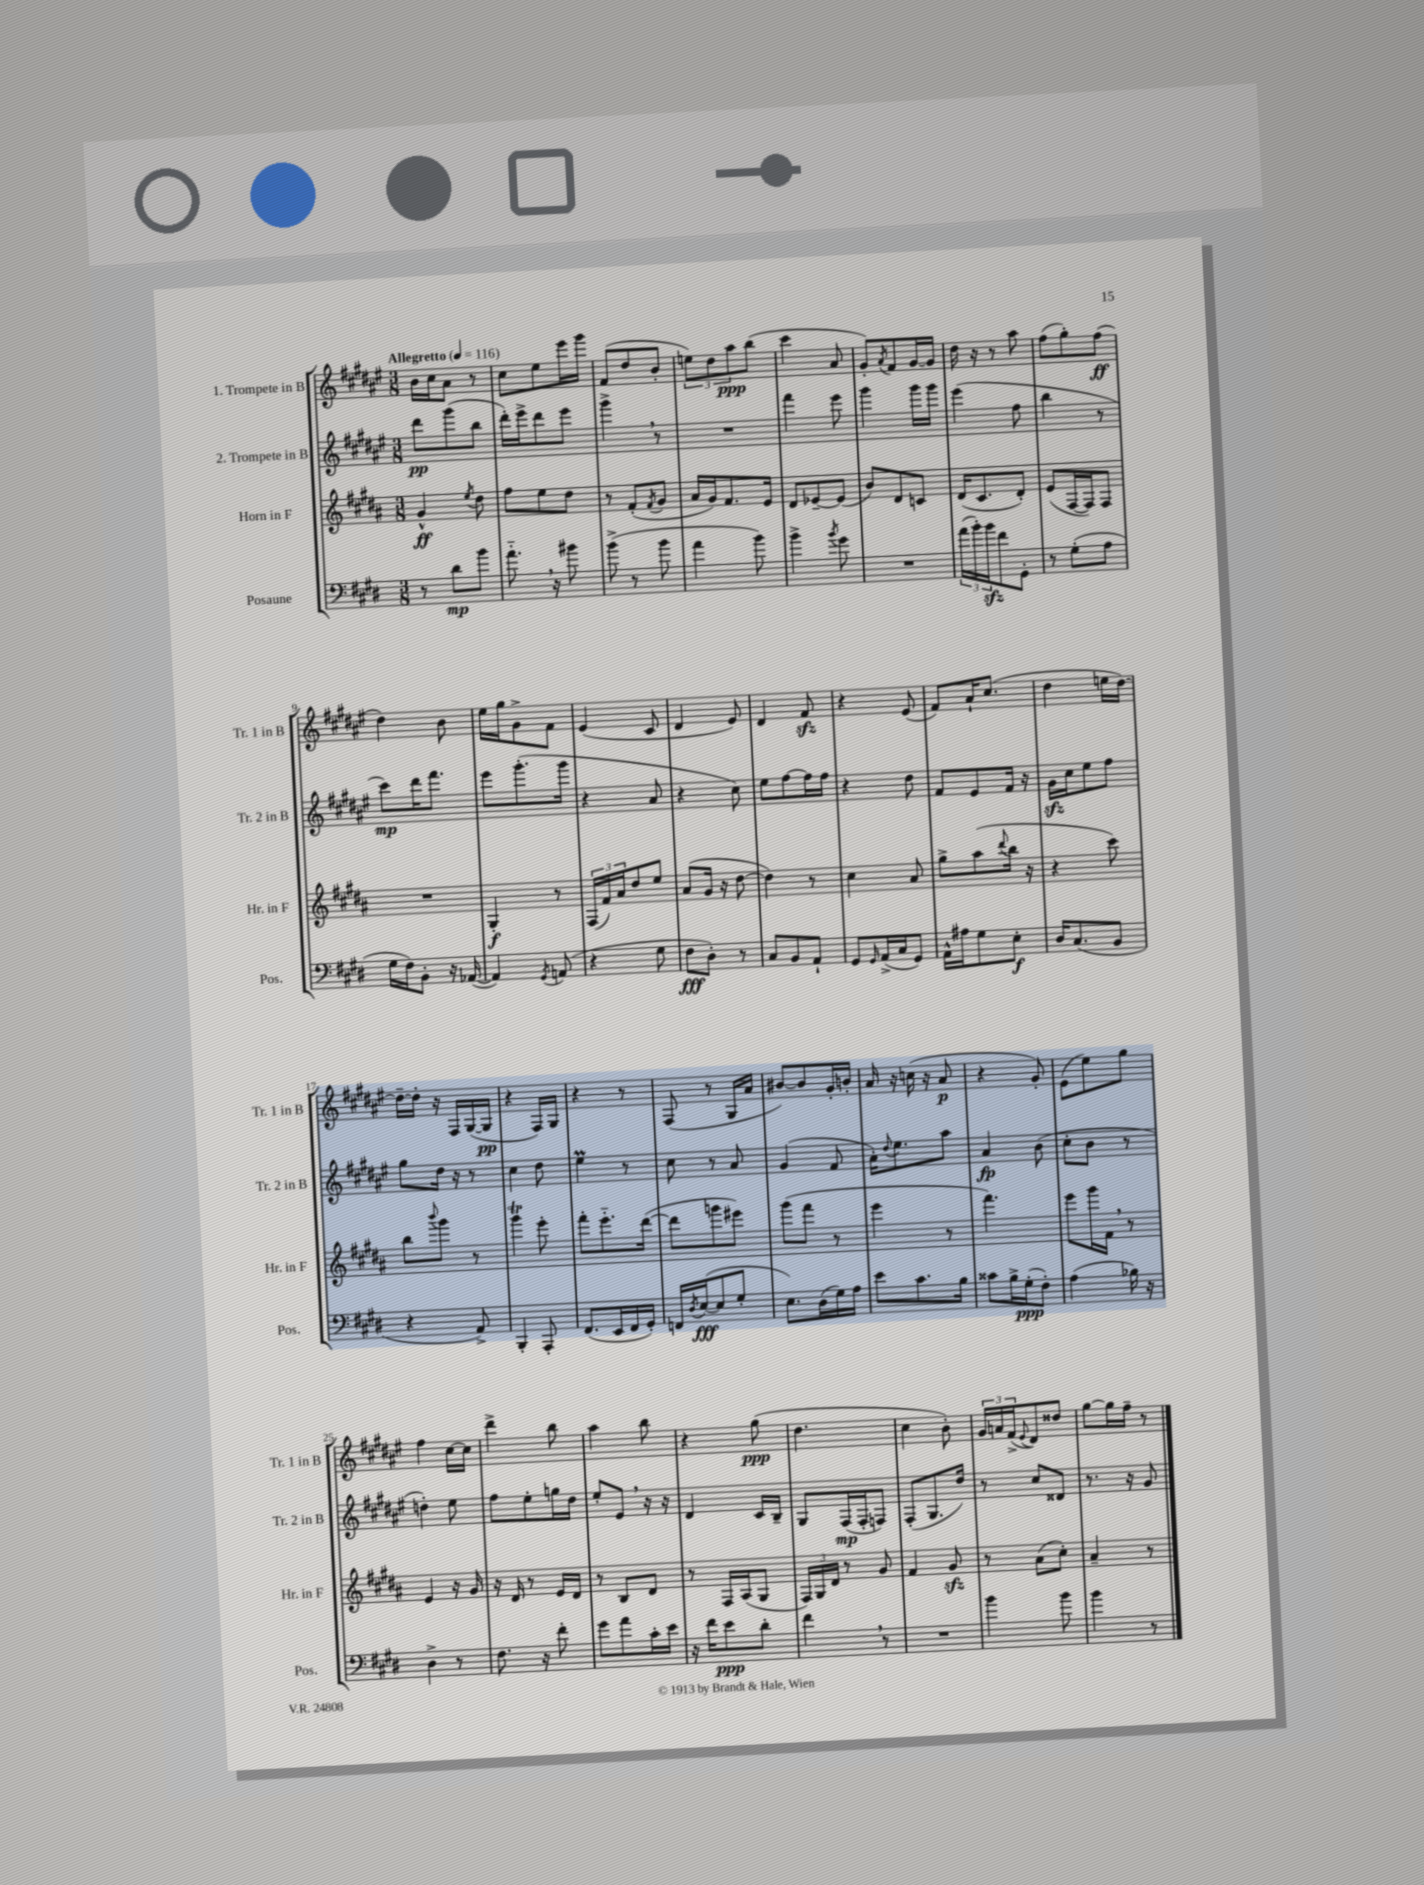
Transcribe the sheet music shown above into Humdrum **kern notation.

**kern	**dynam	**kern	**dynam	**kern	**dynam	**kern	**dynam
*part4	*part4	*part3	*part3	*part2	*part2	*part1	*part1
*staff4	*staff4	*staff3	*staff3	*staff2	*staff2	*staff1	*staff1
*I"Posaune	*	*I"Horn in F	*	*I"2. Trompete in B	*	*I"1. Trompete in B	*
*I'Pos.	*	*I'Hr. in F	*	*I'Tr. 2 in B	*	*I'Tr. 1 in B	*
*clefF4	*	*clefG2	*	*clefG2	*	*clefG2	*
*k[f#c#g#d#]	*	*k[f#c#g#d#a#]	*	*k[f#c#g#d#a#e#]	*	*k[f#c#g#d#a#e#]	*
*M3/8	*	*M3/8	*	*M3/8	*	*M3/8	*
*MM116	*	*MM116	*	*MM116	*	*MM116	*
=1	=1	=1	=1	=1	=1	=1	=1
!	!	!	!	!	!	!LO:TX:a:B:t=Allegretto	!
8r	.	4g#^^/	ff	8ddd#\L	pp	16b\LL	.
.	.	.	.	.	.	16cc#\J	.
8d#\L	mp	.	.	(8ggg#\	.	8a#\J	.
.	.	8qee/	.	.	.	.	.
8b\J	.	8dd#\	.	8bb\J	.	8r	.
=2	=2	=2	=2	=2	=2	=2	=2
8.a,\	.	8ff#\L	.	16ddd#'\LL)	.	8cc#\L	.
.	.	.	.	16eee#^\J	.	.	.
.	.	8ee\	.	8ddd#\	.	8ee#\	.
16r	.	.	.	.	.	.	.
8b#X\	.	8dd#\J	.	8eee#\J	.	16eee#\L	.
.	.	.	.	.	.	16ggg#\JJ	.
=3	=3	=3	=3	=3	=3	=3	=3
(8b^\	.	8r	.	4ggg#^,\	.	(8f#/L	.
8r	.	(8f#'/L	.	.	.	8dd#/	.
.	.	8qf#/	.	.	.	.	.
8b\	.	8g#/J	.	8r	.	8b'/J	.
=4	=4	=4	=4	=4	=4	=4	=4
4a\	.	16a#/LL	.	4.r	.	12een\L)	.
.	.	16g#/J)	.	.	.	.	.
.	.	.	.	.	.	12dd#\	.
.	.	8.f#/	.	.	.	.	.
.	.	.	.	.	.	12aa#\	ppp
8b\)	.	.	.	.	.	(8bb\J	.
.	.	16e/Jk	.	.	.	.	.
=5	=5	=5	=5	=5	=5	=5	=5
4b^\	.	8d#/L	.	4fff#\	.	4ccc#\	.
.	.	[8e-X~/	.	.	.	.	.
8qb/	.	.	.	.	.	.	.
8g#\	.	(8e-/J]	.	8eee#\	.	8a#/	.
=6	=6	=6	=6	=6	=6	=6	=6
4.r	.	8b/L)	.	4ggg#\	.	8g#'/L)	.
.	.	.	.	.	.	8qa#/	.
.	.	8d#/	.	.	.	8f#/	.
.	.	8cn/J	.	16ggg#\LL	.	[16g#/L	.
.	.	.	.	16ggg#\JJ	.	16g#/JJ]	.
=7	=7	=7	=7	=7	=7	=7	=7
(24a\LL	.	(16d#/KL	.	(4eee#\	.	16dd#\	.
24b'\)	.	.	.	.	.	.	.
.	.	8.c#/	.	.	.	16r	.
24bzz\J	.	.	.	.	.	.	.
8f#\	.	.	.	.	.	8r	.
8GG#'\J	.	8d#'/J)	.	8ff#\	.	8aa#\	.
=8	=8	=8	=8	=8	=8	=8	=8
8r	.	(8e/L	.	4bb\	.	(8ff#\L	.
(8G#'\L	.	[16F#/L	.	.	.	8gg#'\)	.
.	.	16F#/J])	.	.	.	.	.
8A\J	.	8F#/J	.	8r	.	(8ff#\J	ff
!!LO:LB:g=z
=9	=9	=9	=9	=9	=9	=9	=9
16G#\LL	.	4.r	.	8ccc#\L)	mp	4dd#\)	.
16F#\J)	.	.	.	.	.	.	.
8BB'\J	.	.	.	16ddd#\K	.	.	.
.	.	.	.	8.fff#\J	.	.	.
16r	.	.	.	.	.	8b\	.
([16AA-X/	.	.	.	.	.	.	.
=10	=10	=10	=10	=10	=10	=10	=10
4AA-/])	.	4G#'/	f	8eee#\L	.	16ee#\LL	.
.	.	.	.	.	.	16gg#\J	.
.	.	.	.	(8.ggg#'\	.	8g#^\	.
8qGG#/	.	.	.	.	.	.	.
(8AAn/	.	8r	.	.	.	8f#\J	.
.	.	.	.	16ggg#\Jk	.	.	.
=11	=11	=11	=11	=11	=11	=11	=11
4r	.	(24F#/LL	.	4r	.	(4e#/	.
.	.	24f#/)	.	.	.	.	.
.	.	24a#/J	.	.	.	.	.
.	.	8dd#/	.	.	.	.	.
8G#\	.	8ee/J	.	8a#/	.	8c#/	.
=12	=12	=12	=12	=12	=12	=12	=12
8F#\L	fff	(8a#/L	.	4r	.	4d#/	.
8D#'\J)	.	16g#/Jk	.	.	.	.	.
.	.	16r	.	.	.	.	.
8r	.	[8dd#\	.	8cc#\)	.	8e#/)	.
=13	=13	=13	=13	=13	=13	=13	=13
8C#/L	.	4dd#\])	.	8ee#\L	.	4d#/	.
8BB/	.	.	.	[8ff#\	.	.	.
8AA`/J	.	8r	.	16ff#\L]	.	8f#zz/	.
.	.	.	.	16ff#\JJ	.	.	.
=14	=14	=14	=14	=14	=14	=14	=14
8GG#/L	.	4cc#\	.	4r	.	4r	.
16qqGG#/	.	.	.	.	.	.	.
(16AA^/L	.	.	.	.	.	.	.
16C#/J	.	.	.	.	.	.	.
8GG#/J)	.	8a#/	.	8dd#\	.	(8e#/	.
=15	=15	=15	=15	=15	=15	=15	=15
16AA^^\LL	.	8gg#^\L	.	8f#/L	.	8f#/L)	.
16A#X\J	.	.	.	.	.	.	.
8G#\	.	(8aa#\	.	8e#/	.	16a#`/K	.
.	.	.	.	.	.	(8.cc#/J	.
.	.	8qqddd#/	.	.	.	.	.
8E'\J	f	16bb\Jk	.	16f#/Jk	.	.	.
.	.	16r	.	16r	.	.	.
=16	=16	=16	=16	=16	=16	=16	=16
16D#/KL	.	4r	.	16g#zz\LL	.	4dd#\	.
(8.C#/	.	.	.	16cc#\J	.	.	.
.	.	.	.	8ee#\	.	.	.
8BB/J	.	8ccc#\)	.	8ff#\J	.	16een\LL	.
.	.	.	.	.	.	[16dd#\JJ)	.
!!LO:LB:g=z
=17	=17	=17	=17	=17	=17	=17	=17
4r	.	8bb\L	.	8gg#\L	.	16dd#~\LL_	.
.	.	.	.	.	.	16dd#'\JJ]	.
.	.	8qqbbb/	.	.	.	.	.
.	.	8ggg#\J	.	16dd#\Jk	.	16r	.
.	.	.	.	16r	.	16F#/LL	.
8AA^/)	.	8r	.	8r	.	([16G#/	.
.	.	.	.	.	.	16G#/JJ]	pp
=18	=18	=18	=18	=18	=18	=18	=18
4BBB'/	.	4ggg#T\	.	4cc#\	.	4r	.
8AAA'/	.	8eee'\	.	8dd#\	.	16F#/LL)	.
.	.	.	.	.	.	16G#/JJ	.
=19	=19	=19	=19	=19	=19	=19	=19
(8.FF#/L	.	8fff#'\L	.	4ee#m\	.	4r	.
.	.	8.eee\	.	.	.	.	.
16EE/L	.	.	.	.	.	.	.
16FF#/	.	.	.	8r	.	8r	.
16GG#'/JJ)	.	([16ddd#\Jk	.	.	.	.	.
=20	=20	=20	=20	=20	=20	=20	=20
16FFn/LL	.	8ddd#\L]	.	8cc#\	.	(8F#/	.
8qD#/	.	.	.	.	.	.	.
([16E/J	fff	.	.	.	.	.	.
8E/]	.	8gggn\	.	8r	.	8r	.
8G#'/J	.	8eee#X\J)	.	8a#/	.	16G#/LL	.
.	.	.	.	.	.	16a#/JJ	.
=21	=21	=21	=21	=21	=21	=21	=21
8.E\L)	.	(8ggg#\L	.	(4g#/	.	[8b#X/L)	.
.	.	8fff#\J	.	.	.	8b#/]	.
(16D#\L	.	.	.	.	.	.	.
16G#\)	.	8r	.	8f#/	.	16g#'/L	.
16A\JJ	.	.	.	.	.	16bn'/JJ	.
=22	=22	=22	=22	=22	=22	=22	=22
8e\L	.	4eee\	.	16a#'\KL)	.	16a#/	.
.	.	.	.	8qqdd#/	.	.	.
.	.	.	.	8.ee#\	.	16r	.
8.c#\	.	.	.	.	.	(16ccn\	.
.	.	.	.	.	.	16r	.
.	.	8r	.	8aa#\J	.	8a#/	p
16B\Jk	.	.	.	.	.	.	.
=23	=23	=23	=23	=23	=23	=23	=23
8c##X\L	.	4.fff#\)	.	4a#/	fp	4r	.
16B^\L	.	.	.	.	.	.	.
(16G#'\J	ppp	.	.	.	.	.	.
8F#'\J)	.	.	.	(8b\	.	8g#'/)	.
=24	=24	=24	=24	=24	=24	=24	=24
(4A\	.	8eee\L	.	8cc#'\L	.	(8e#\L	.
.	.	16ggg#\L	.	8b\J	.	8ee#\)	.
.	.	16f#,\JJ	.	.	.	.	.
16B-X\)	.	8r	.	8r	.	8gg#\J	.
16r	.	.	.	.	.	.	.
!!LO:LB:g=z
=25	=25	=25	=25	=25	=25	=25	=25
4D#^\	.	4e/	.	4ddn'\)	.	4ff#\	.
8r	.	16r	.	8ee#\	.	[16cc#\LL	.
.	.	16g#/	.	.	.	16cc#\JJ]	.
=26	=26	=26	=26	=26	=26	=26	=26
8.F#\	.	16r	.	8ff#\L	.	4ddd#^\	.
.	.	16d#/	.	.	.	.	.
.	.	8r	.	8ee#'\	.	.	.
16r	.	.	.	.	.	.	.
8f#'\	.	16e/LL	.	16ggn\L	.	8bb\	.
.	.	16d#/JJ	.	16dd#\JJ	.	.	.
=27	=27	=27	=27	=27	=27	=27	=27
8g#\L	.	8r	.	8ee#'/L	.	4aa#\	.
8a\	.	8B/L	.	8e#,/J	.	.	.
16c#'\L	.	8d#/J	.	16r	.	8bb\	.
16e\JJ	.	.	.	16r	.	.	.
=28	=28	=28	=28	=28	=28	=28	=28
16r	.	8r	.	4d#/	.	4r	.
16f#\KL	.	.	.	.	.	.	.
8e\	ppp	16F#/LL	.	.	.	.	.
.	.	(16A#/J	.	.	.	.	.
8d#'\J	.	8G#/J	.	16c#/LL	.	(8gg#\	ppp
.	.	.	.	16B~/JJ	.	.	.
=29	=29	=29	=29	=29	=29	=29	=29
4f#,\	.	24F#/LL)	.	8G#/L	.	4.dd#\	.
.	.	24G#/	.	.	.	.	.
.	.	24d#/JJ	.	.	.	.	.
.	.	8r	.	(16F#/L	mp	.	.
.	.	.	.	16F#'/J	.	.	.
8r	.	8g#/	.	8Fn/J)	.	.	.
=30	=30	=30	=30	=30	=30	=30	=30
4.r	.	4f#/	.	(8F#'/L	.	4cc#\	.
.	.	.	.	8.G#/	.	.	.
.	.	8g#zz/	.	.	.	8b'\)	.
.	.	.	.	16dd#/Jk)	.	.	.
=31	=31	=31	=31	=31	=31	=31	=31
4b\	.	8r	.	8r	.	24g#/LL	.
.	.	.	.	.	.	24an/	.
.	.	.	.	.	.	(24f#^/J	.
.	.	.	.	.	.	8qqe#/	.
.	.	(8a#\L	.	8cc#/L	.	8d#/)	.
8b\	.	8cc#'\J)	.	8d##X/J	.	8dd##X/J	.
=32	=32	=32	=32	=32	=32	=32	=32
4b\	.	4a#~/	.	8.r	.	[8gg#\L	.
.	.	.	.	.	.	16gg#\L]	.
.	.	.	.	16r	.	16ff#~\JJ	.
8r	.	8r	.	8g#/	.	8r	.
==	==	==	==	==	==	==	==
*-	*-	*-	*-	*-	*-	*-	*-
